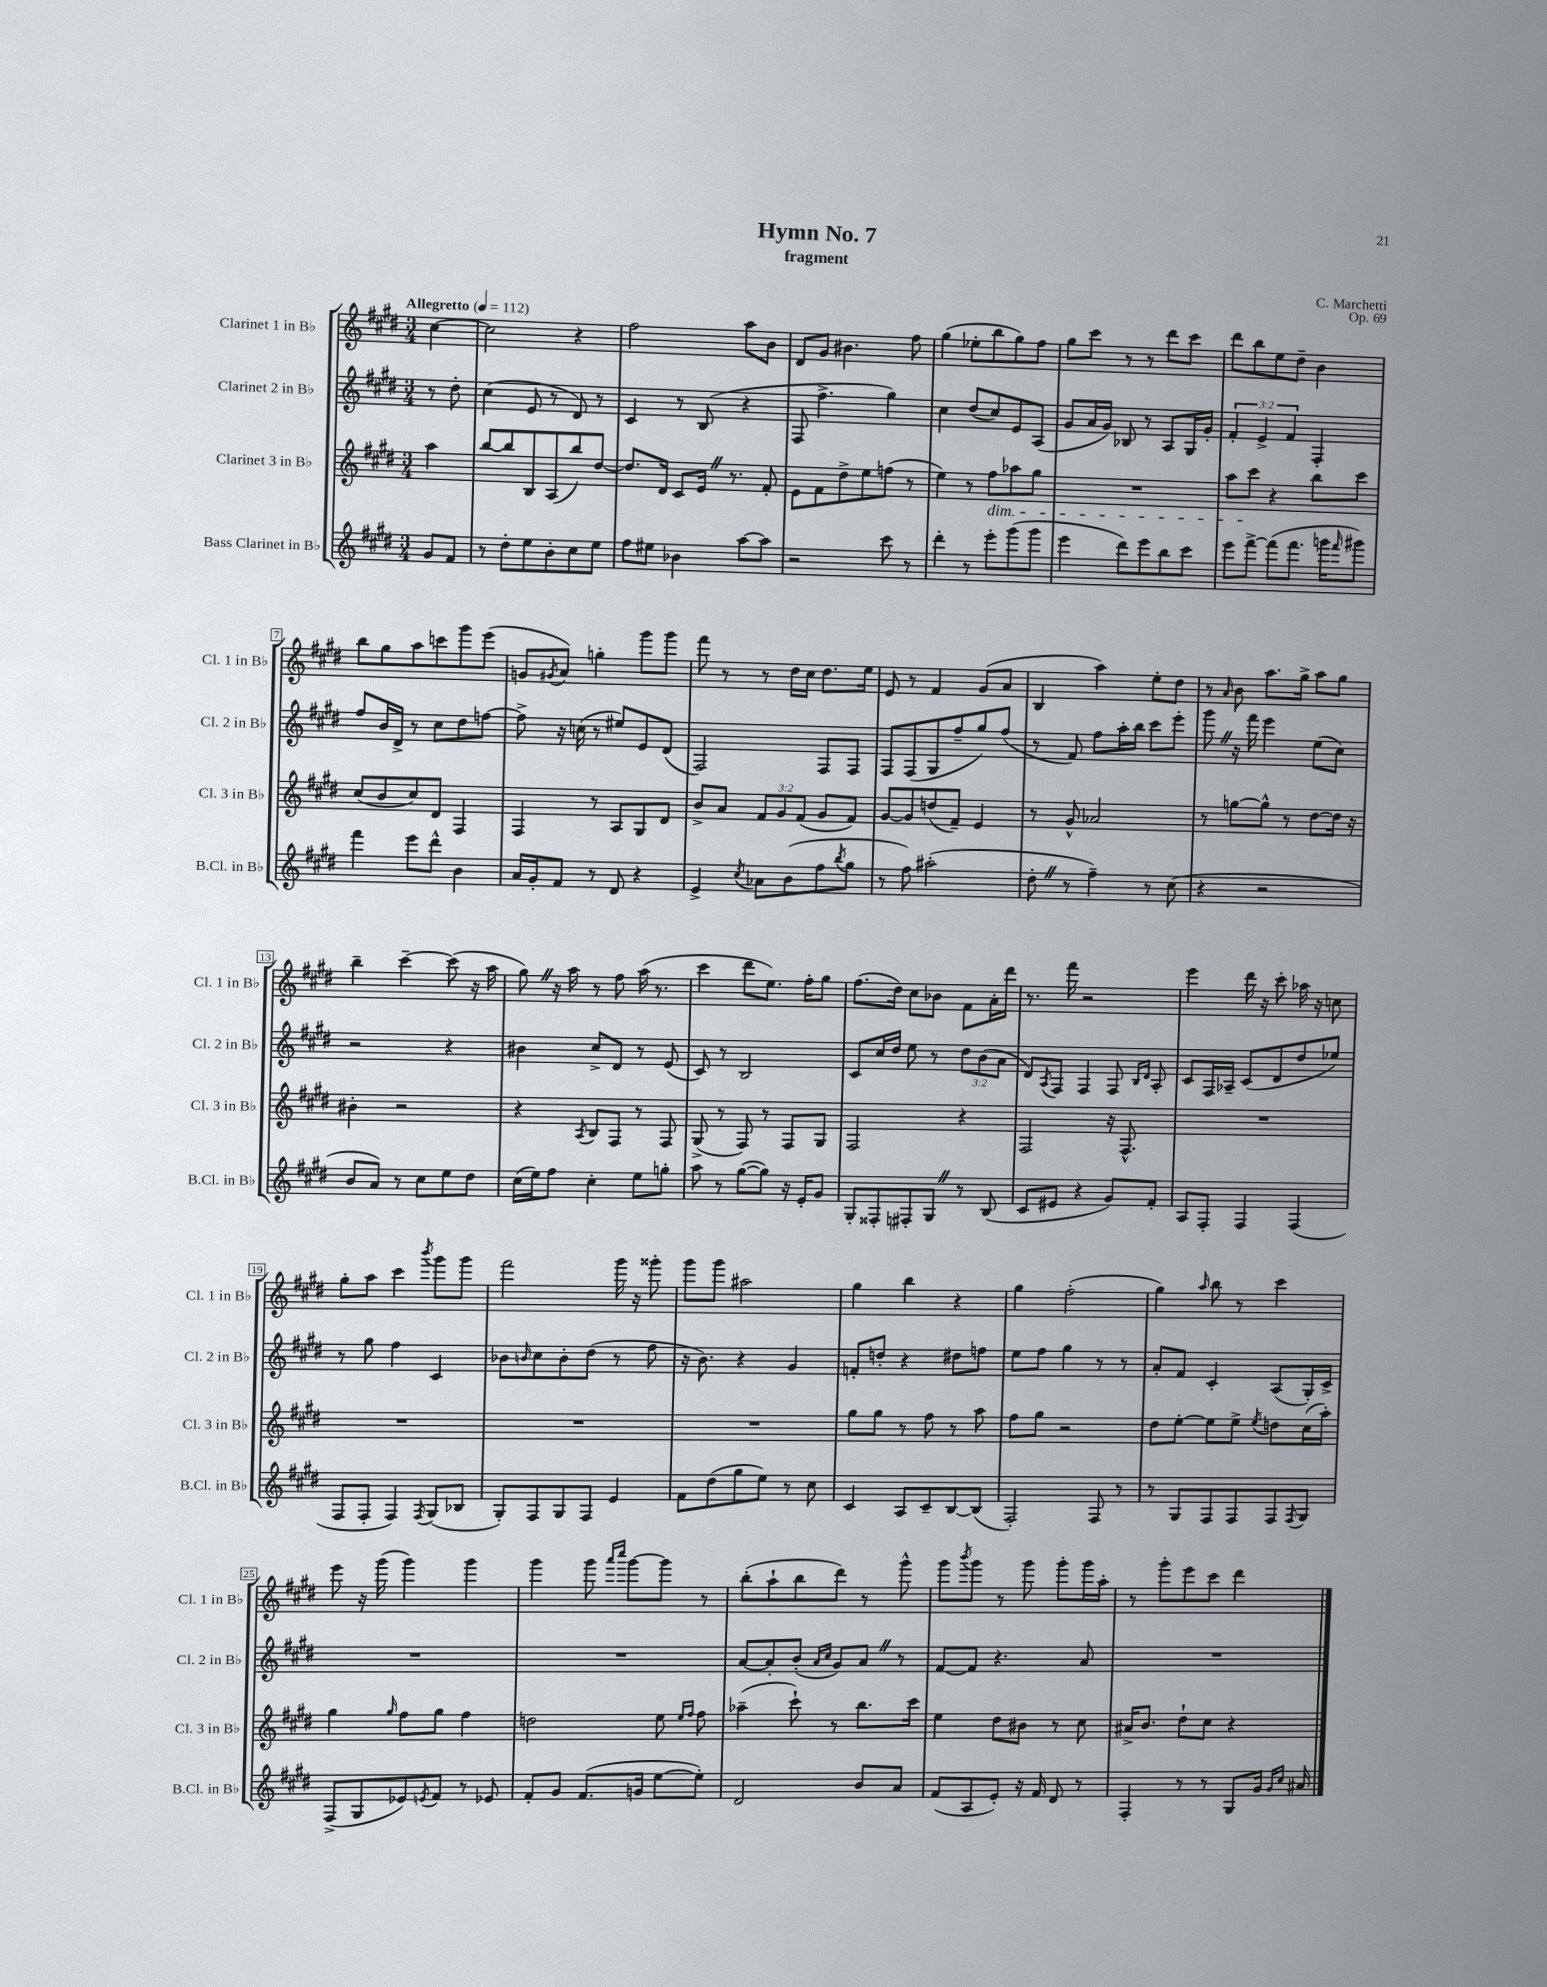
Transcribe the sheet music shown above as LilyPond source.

\header { title = "Hymn No. 7" composer = "C. Marchetti" subtitle = "fragment" opus = "Op. 69" }
<<
\new StaffGroup <<
\new Staff = "s0" \with { instrumentName = "Clarinet 1 in Bb" shortInstrumentName = "Cl. 1 in Bb" } {
    \clef treble \key e \major \numericTimeSignature \time 3/4 \partial 4 \tempo "Allegretto" 4 = 112
    cis''4~ |
    cis''2 r4 |
    fis''2 a''8 b'8 |
    dis'8 gis'8 bis'4. fis''8 |
    gis''4( ees''8-. b''8 gis''8) fis''8 |
    gis''8 cis'''8 r8 r8 dis'''8 cis'''8 |
    dis'''8 b''8 e''8 dis''8-- b'4 |
    b''8 gis''8 a''8 c'''8 gis'''8 e'''8( |
    g'8 \acciaccatura { gis'8 } a'8) g''4-. gis'''8 gis'''8 |
    fis'''8 r8 r8 dis''16 cis''16 dis''8. e''16 |
    e'8 r8 fis'4 gis'8( a'8 |
    b4 a''4) e''8-. dis''8 |
    r8 \grace { a'16 } b'8 a''8. gis''16-> a''8 gis''8 |
    b''4-- cis'''4~-- cis'''8( r16 a''16 |
    gis''8) \once \override BreathingSign.text = \markup { \musicglyph "scripts.caesura.straight" } \breathe r16 a''16 r8 fis''8 a''16( r8. |
    cis'''4 dis'''8 e''8.) fis''16-. gis''8 |
    fis''8.( dis''16) cis''8 bes'8 fis'8 a'16-. dis'''16 |
    r8. fis'''16 r2 |
    e'''4 dis'''16 r16 cis'''8-. aes''16 r16 c''8 |
    gis''8-. a''8 cis'''4 \acciaccatura { b'''8 } gis'''8 gis'''8 |
    fis'''2 gis'''16 r16 gisis'''8-. |
    gis'''8 gis'''8 ais''2 |
    gis''4 b''4 r4 |
    gis''4 fis''2-.( |
    gis''4) \grace { a''16 } b''8 r8 cis'''4 |
    e'''8 r16 gis'''16( gis'''4) gis'''4 |
    gis'''4 gis'''8 \grace { a'''16 cis''''16 } gis'''8~ gis'''8 r8 |
    b''8-.( a''8-! b''8 dis'''8) r8 gis'''8-^ |
    gis'''8 \acciaccatura { b'''8 } gis'''8 r8 gis'''8 gis'''8-. gis'''16 a''16-. |
    r8 gis'''8-. e'''8 cis'''8 dis'''4 \bar "|." |
}
\new Staff = "s1" \with { instrumentName = "Clarinet 2 in Bb" shortInstrumentName = "Cl. 2 in Bb" } {
    \clef treble \key e \major \numericTimeSignature \time 3/4 \override Staff.TupletNumber.text = #tuplet-number::calc-fraction-text \partial 4
    r8 dis''8-. |
    cis''4( e'8 r8 dis'8) r8 |
    cis'4 r8 b8( r4 |
    fis8 fis''4.-> gis''4) |
    cis''4 dis''8( cis''8) e'8 a8( |
    gis'8 a'16 gis'16) bes8 r8 a8 gis16 gis'16-. |
    \tuplet 3/2 { fis'4-. e'4-> fis'4 } fis4-. |
    fis''8 b'16 dis'16-> r8 cis''8 dis''8 f''8~ |
    f''8-> r16 c''16( r8 eis''8) e'8 dis'8( |
    fis2) fis8 fis8 |
    fis8 fis8( gis8 fis''8-- gis''8) fis''8( |
    r8 fis'8) fis''8 a''16-. b''16 cis'''8 e'''8-. |
    gis'''8 \once \override BreathingSign.text = \markup { \musicglyph "scripts.caesura.straight" } \breathe r16 fis'''16 e'''4 e''8( cis''8) |
    r2 r4 |
    bis'4 cis''8-> dis'8 r8 e'8( |
    cis'8) r8 b2 |
    cis'8 cis''16 dis''16 e''8 r8 \tuplet 3/2 { dis''8 b'8( a'8 } |
    dis'8) \acciaccatura { a8 } fis8 fis4 fis8 \grace { b16 dis'16 } a8-. |
    cis'8 fis16 aes16-- cis'8( dis'8 dis''8 ees''8) |
    r8 gis''8 fis''4 cis'4 |
    bes'8 \grace { b'16 } cis''8 b'8-. dis''8( r8 fis''8 |
    r16 b'8.) r4 gis'4 |
    f'8-. d''8-. r4 dis''8 f''8 |
    e''8 fis''8 gis''4 r8 r8 |
    a'8-. fis'8 cis'4-. a8( gis16-.) cis'16-> |
    R2. |
    R2. |
    a'8~ a'8-. b'8-.( \grace { a'16 cis''16 } gis'8) a'8 \once \override BreathingSign.text = \markup { \musicglyph "scripts.caesura.straight" } \breathe r8 |
    fis'8~ fis'8 r4. a'8 |
    R2. \bar "|." |
}
\new Staff = "s2" \with { instrumentName = "Clarinet 3 in Bb" shortInstrumentName = "Cl. 3 in Bb" } {
    \clef treble \key e \major \numericTimeSignature \time 3/4 \override Staff.TupletNumber.text = #tuplet-number::calc-fraction-text \partial 4
    a''4 |
    b''8~ b''8 b8 a8( b''8) dis''8~ |
    dis''8. dis'16 cis'8 e'16 \once \override BreathingSign.text = \markup { \musicglyph "scripts.caesura.straight" } \breathe r8. fis'8-. |
    e'8 fis'8 dis''8-> e''8 f''8( r8 |
    e''4) r8 fis''8\dim aes''8 gis''8 |
    R2. |
    a''8 cis'''8\! r4 b''8 cis'''8 |
    cis''8( b'8 cis''8) dis'8 fis4 |
    fis4 r8 a8 gis8 dis'8 |
    b'8-> a'8 \tuplet 3/2 { fis'8 gis'8 fis'8( } gis'8 fis'8) |
    gis'8~ gis'8 d''8( fis'8--) e'4 |
    r8 gis'8-^ aes'2 |
    r8 g''8~ g''8-^ r8 dis''8~ dis''16 r16 |
    bis'4-. r2 |
    r4 \acciaccatura { a8 } b8 fis8 r8 fis8 |
    gis8->( r8 fis8) r8 fis8 gis8 |
    fis2 r4 |
    fis2 r16 fis8.-^ |
    R2. |
    R2. |
    R2. |
    R2. |
    gis''8 gis''8 r8 fis''8 r8 a''8 |
    fis''8 gis''8 r2 |
    dis''8 e''8~-. e''8 e''8-> \acciaccatura { e''8 } d''8 cis''16( a''16-.) |
    gis''4 \grace { gis''16 } fis''8 gis''8 fis''4 |
    d''2 e''8 \grace { e''16 fis''16 } fis''8 |
    aes''4--( cis'''8-!) r8 b''8. cis'''16 |
    e''4 dis''8 bis'8 r8 cis''8 |
    ais'16-> b'8. dis''8-! cis''8 r4 \bar "|." |
}
\new Staff = "s3" \with { instrumentName = "Bass Clarinet in Bb" shortInstrumentName = "B.Cl. in Bb" } {
    \clef treble \key e \major \numericTimeSignature \time 3/4 \partial 4
    gis'8 fis'8 |
    r8 dis''8-. e''8 b'8-. cis''8 e''8 |
    fis''8 eis''8 bes'4 a''8~ a''8 |
    r2 cis'''8 r8 |
    dis'''4-. r8 e'''8-. gis'''8( gis'''8 |
    e'''4 dis'''8) e'''8 b''8 cis'''8 |
    e'''8 fis'''8~-> fis'''8( fis'''8. g'''16 \grace { fis'''16 } gis'''8) |
    fis'''4 e'''8 dis'''8-^ b'4 |
    a'16 gis'16-. fis'8 r8 dis'8 r4 |
    e'4-> \acciaccatura { cis''8 } aes'8 b'8( fis''8 \acciaccatura { b''8 } gis''8 |
    r8 fis''8) ais''2-.( |
    dis''8-. \once \override BreathingSign.text = \markup { \musicglyph "scripts.caesura.straight" } \breathe r8 fis''4--) r8 cis''8( |
    r4 r2 |
    b'8 a'8) r8 cis''8 e''8 dis''8 |
    cis''16( e''16) fis''8 cis''4-. e''8 g''8-. |
    a''8 r8 gis''8~( gis''8) r16 e'16-. gis'8 |
    gis8-. fisis8-. fis8-. gis8 \once \override BreathingSign.text = \markup { \musicglyph "scripts.caesura.straight" } \breathe r8 b8( |
    cis'8 eis'8 r4 gis'8) fis'8-. |
    a8 fis8-. fis4 fis4( |
    fis8 fis8-. fis4) \acciaccatura { fis8 } gis8( bes8 |
    gis8-.) fis8 gis8 fis8 e'4 |
    fis'8 dis''8( gis''8 e''8) r8 cis''8 |
    cis'4 a8 cis'8-- b8~ b8( |
    fis2-.) fis8 r8 |
    r8 gis8 fis8 fis8 fis8 \acciaccatura { fis8 } gis8 |
    fis8->( gis8 ees'8) \acciaccatura { e'8 } fis'8 r8 ees'8 |
    fis'8-. gis'8 fis'8.( g'16 e''8~ e''8-.) |
    dis'2 b'8 a'8 |
    fis'8( a8 e'8-.) r16 fis'16 dis'8 r8 |
    fis4-. r8 r8 gis8 gis'16 \grace { gis'16 cis''16 } ais'16 \bar "|." |
}
>>
>>
\layout { \context { \Score \override BarNumber.stencil = #(make-stencil-boxer 0.1 0.3 ly:text-interface::print) } }
